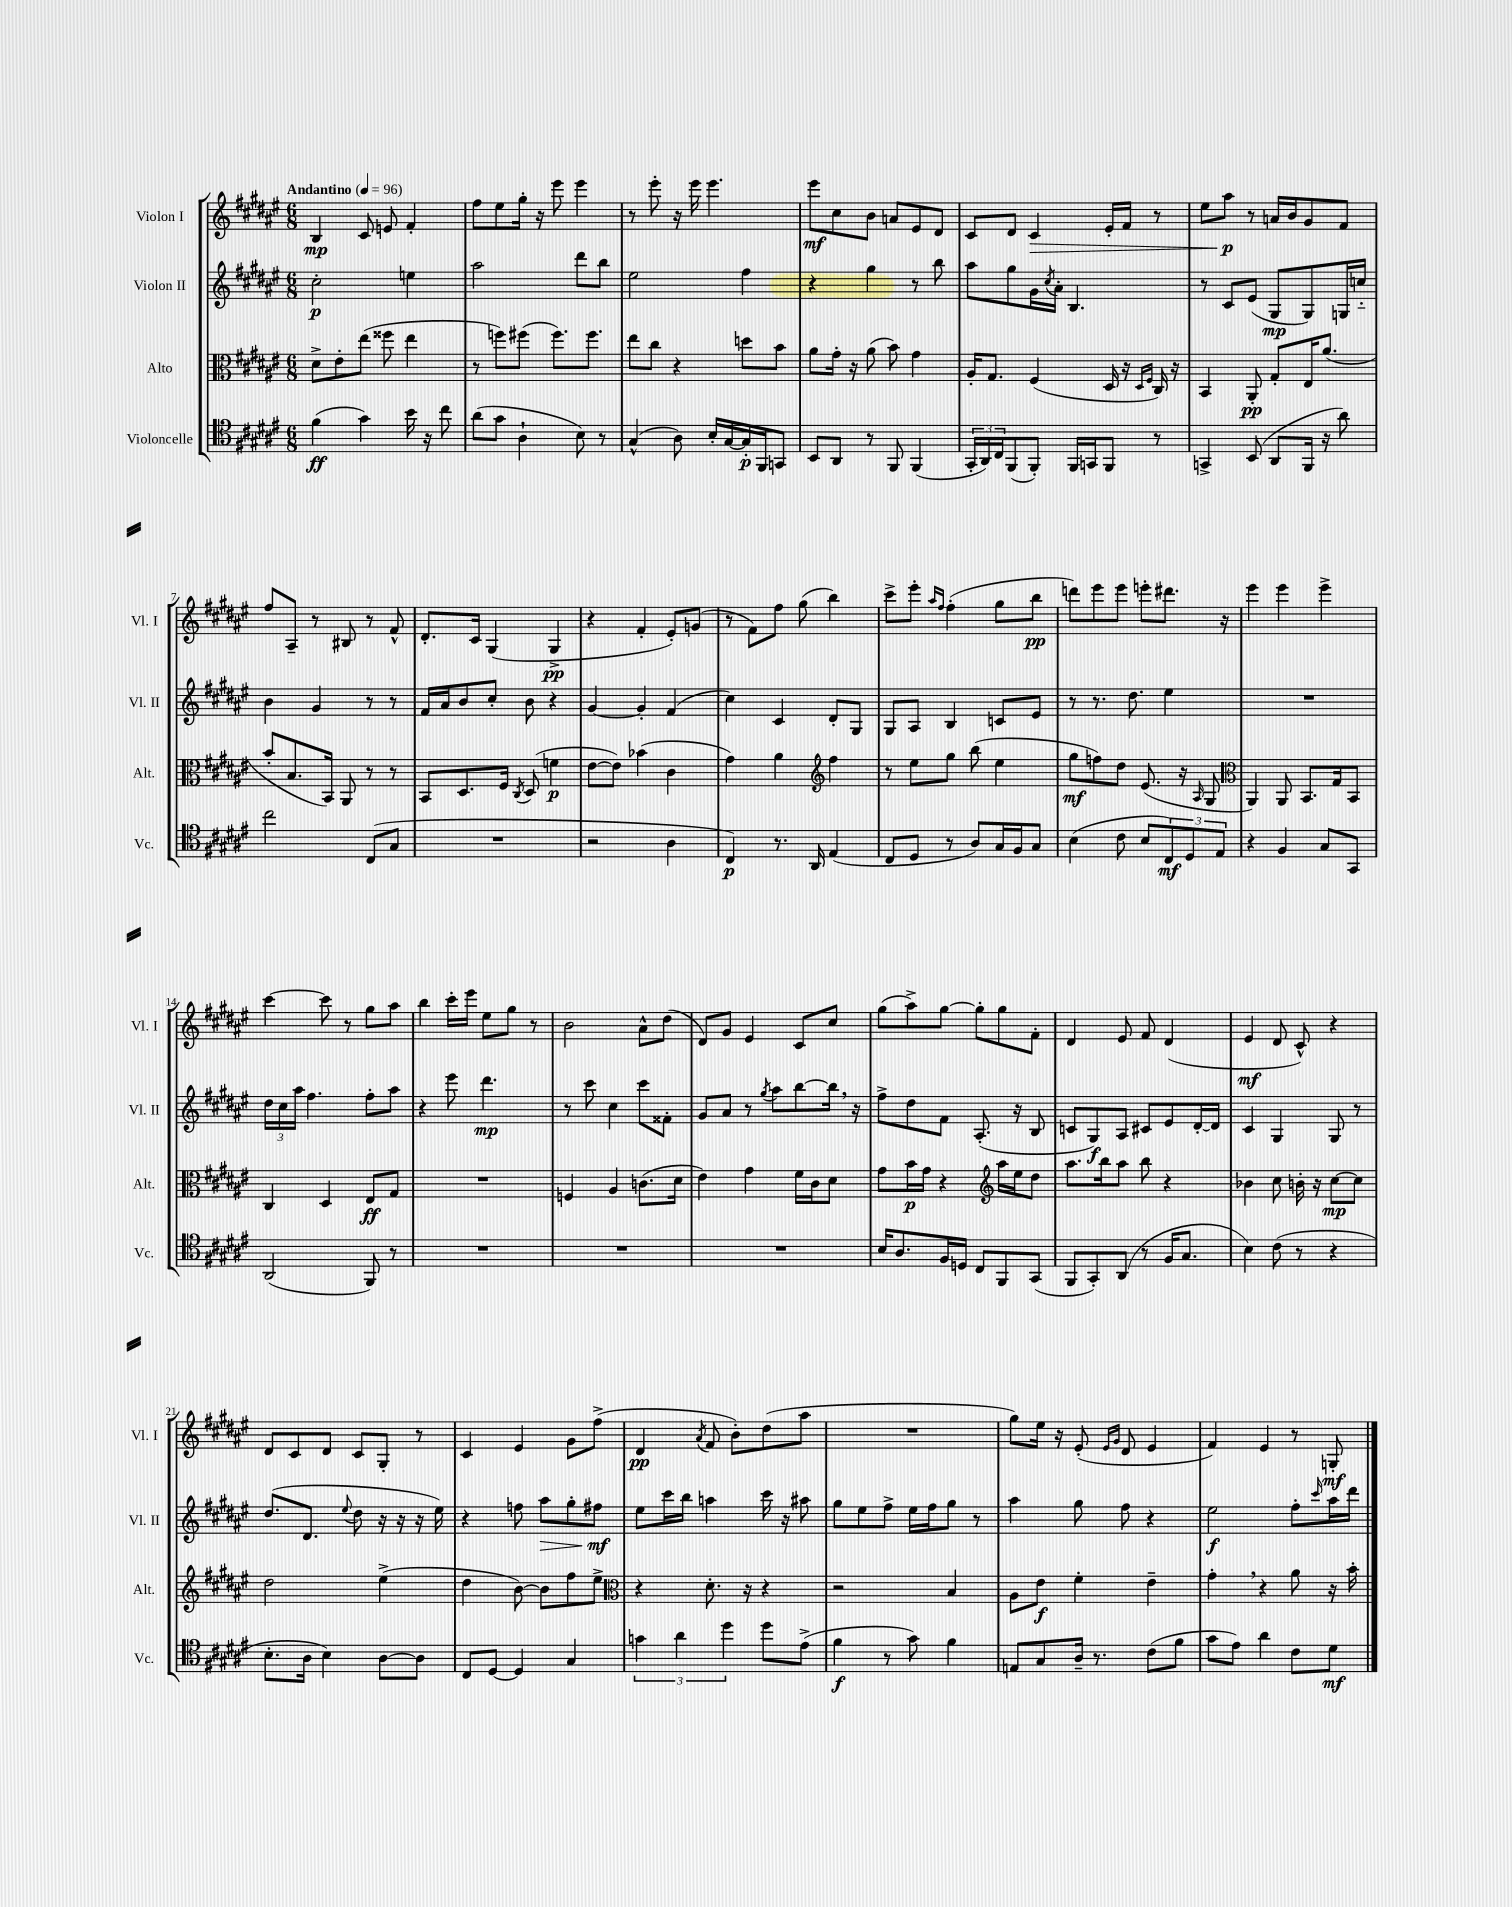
<<
\new StaffGroup <<
\new Staff = "s0" \with { instrumentName = "Violon I" shortInstrumentName = "Vl. I" } {
    \clef treble \key fis \major \numericTimeSignature \time 6/8 \tempo "Andantino" 4 = 96
    b4\mp cis'8 e'8 fis'4-. |
    fis''8 eis''8 gis''16-. r16 eis'''8 eis'''4 |
    r8 eis'''8-. r16 eis'''16 eis'''4. |
    eis'''8\mf cis''8 b'8 a'8 eis'8 dis'8 |
    cis'8 dis'8 cis'4\> eis'16-. fis'16 r8 |
    eis''8 ais''8\p\! r8 a'16 b'16 gis'8 fis'8 |
    fis''8 ais8-- r8 bis8 r8 fis'8-^ |
    dis'8.-. cis'16 gis4( gis4->\pp |
    r4 fis'4-. eis'8-.) g'8( |
    r8 fis'8) fis''8 gis''8( b''4) |
    cis'''8-> eis'''8-. \grace { ais''16 fis''16 } fis''4-.( gis''8 b''8\pp |
    d'''8) eis'''8 eis'''8 e'''8-. dis'''8. r16 |
    eis'''4 eis'''4 eis'''4-> |
    cis'''4~ cis'''8 r8 gis''8 ais''8 |
    b''4 cis'''16-. eis'''16 eis''8 gis''8 r8 |
    b'2 ais'8-^ dis''8( |
    dis'8) gis'8 eis'4 cis'8 cis''8 |
    gis''8( ais''8->) gis''8~ gis''8-. gis''8 fis'8-. |
    dis'4 eis'8 fis'8 dis'4( |
    eis'4\mf dis'8 cis'8-^) r4 |
    dis'8 cis'8 dis'8 cis'8 gis8-. r8 |
    cis'4 eis'4 gis'8 fis''8->( |
    dis'4\pp \acciaccatura { ais'8 } fis'8 b'8-.) dis''8( ais''8 |
    R2. |
    gis''8) eis''16 r16 eis'8-.( \grace { eis'16 gis'16 } dis'8 eis'4 |
    fis'4) eis'4 r8 g8-.\mf \bar "|." |
}
\new Staff = "s1" \with { instrumentName = "Violon II" shortInstrumentName = "Vl. II" } {
    \clef treble \key fis \major \numericTimeSignature \time 6/8
    cis''2-.\p e''4 |
    ais''2 dis'''8 b''8 |
    eis''2 fis''4 |
    r4 gis''4 r8 b''8 |
    ais''8 gis''8 gis'16 \acciaccatura { cis''8 } ais'16-. b4. |
    r8 cis'8 eis'8( gis8\mp gis8) g16 c''16-_ |
    b'4 gis'4 r8 r8 |
    fis'16 ais'16 b'8 cis''8-. b'8 r4 |
    gis'4~ gis'4-. fis'4( |
    cis''4) cis'4 dis'8-. gis8 |
    gis8 ais8 b4 c'8 eis'8 |
    r8 r8. dis''8. eis''4 |
    R2. |
    \tuplet 3/2 { dis''16 cis''16 ais''16 } fis''4. fis''8-. ais''8 |
    r4 eis'''8 dis'''4.\mp |
    r8 cis'''8 cis''4 cis'''8 fisis'8-. |
    gis'8 ais'8 r8 \acciaccatura { gis''8 } ais''8 b''8~ b''16 \breathe r16 |
    fis''8-> dis''8 fis'8 ais8.-.( r16 b8 |
    c'8 gis8\f) ais8 cis'8 eis'8 dis'16~-. dis'16 |
    cis'4 gis4 gis8 r8 |
    dis''8.( dis'8. \appoggiatura { eis''8 } dis''8 r16 r16 r16 eis''16) |
    r4 f''8 ais''8\> gis''8-. fis''8\mf\! |
    eis''8 cis'''16 b''16 a''4 cis'''16 r16 ais''8 |
    gis''8 eis''8 fis''8-> eis''16 fis''16 gis''8 r8 |
    ais''4 gis''8 fis''8 r4 |
    eis''2\f fis''8-. \grace { cis'''16 } ais''16 dis'''16 \bar "|." |
}
\new Staff = "s2" \with { instrumentName = "Alto" shortInstrumentName = "Alt." } {
    \clef alto \key fis \major \numericTimeSignature \time 6/8
    dis'8-> eis'8-. eis''8( fisis''8 eis''4 |
    r8 f''8) fis''8( fis''8.) fis''8. |
    eis''8 cis''8 r4 d''8 b'8 |
    ais'8 gis'16-. r16 ais'8( b'8) gis'4 |
    ais16-. gis8. fis4( dis16 r16 \grace { dis16 fis16 } cis16) r16 |
    b,4 ais,8-.\pp gis8-. eis16 ais'8.( |
    b'8-. b8. b,16) ais,8 r8 r8 |
    b,8 dis8. fis16 \acciaccatura { cis8 } dis8( f'4\p |
    eis'8~ eis'8) bes'4( cis'4 |
    gis'4) ais'4 \clef treble fis''4 |
    r8 eis''8 gis''8 b''8( eis''4 |
    gis''8\mf f''8) dis''8 eis'8.( r16 \grace { ais16 } gis8 |
    \clef alto ais,4) ais,8 b,8. gis16 b,8 |
    cis4 dis4 eis8\ff gis8 |
    R2. |
    f4 ais4 c'8.( dis'16 |
    eis'4) gis'4 fis'16 cis'16 dis'8 |
    gis'8 b'16\p gis'16 r4 \clef treble ais''16 eis''16 dis''8 |
    ais''8. b''16 ais''8 b''8 r4 |
    bes'4 cis''8 b'16-. r16 cis''8~\mp cis''8 |
    dis''2 eis''4->( |
    dis''4 b'8~) b'8 fis''8 eis''8-> |
    \clef alto r4 dis'8.-. r16 r4 |
    r2 b4 |
    ais8 eis'8\f fis'4-. eis'4-- |
    gis'4-. \breathe r4 ais'8 r16 b'16-. \bar "|." |
}
\new Staff = "s3" \with { instrumentName = "Violoncelle" shortInstrumentName = "Vc." } {
    \clef tenor \key fis \major \numericTimeSignature \time 6/8
    fis'4\ff( gis'4) b'16 r16 cis''8 |
    ais'8( gis'8 ais4-! b8) r8 |
    gis4-^( ais8) b16-. gis16~ gis16-.\p fis,16 g,8 |
    b,8 ais,8 r8 fis,8 fis,4( |
    \tuplet 3/2 { gis,16-. ais,16) cis16 } fis,8( fis,8-.) fis,16 g,16 fis,8 r8 |
    g,4-> b,8( ais,8 fis,16 r16 ais'8) |
    cis''2 cis8( gis8 |
    R2. |
    r2 ais4 |
    cis4\p) r8. ais,16 eis4( |
    cis8 dis8 r8 ais8) gis16 fis16 gis8 |
    b4( cis'8 b8 \tuplet 3/2 { cis8\mf) dis8 eis8 } |
    r4 fis4 gis8 gis,8 |
    ais,2( fis,8) r8 |
    R2. |
    R2. |
    R2. |
    b16 ais8. fis16 d16 cis8 fis,8 gis,8( |
    fis,8 gis,8-.) ais,8( r8 fis16 gis8. |
    b4) cis'8( r8 r4 |
    b8.-. ais16 b4) ais8~ ais8 |
    cis8 dis8~ dis4 gis4 |
    \tuplet 3/2 { g'4 ais'4 dis''4 } dis''8 eis'8->( |
    fis'4\f r8 gis'8) fis'4 |
    e8 gis8 ais16-- r8. cis'8( fis'8 |
    gis'8 eis'8) ais'4 cis'8 dis'8\mf \bar "|." |
}
>>
>>
